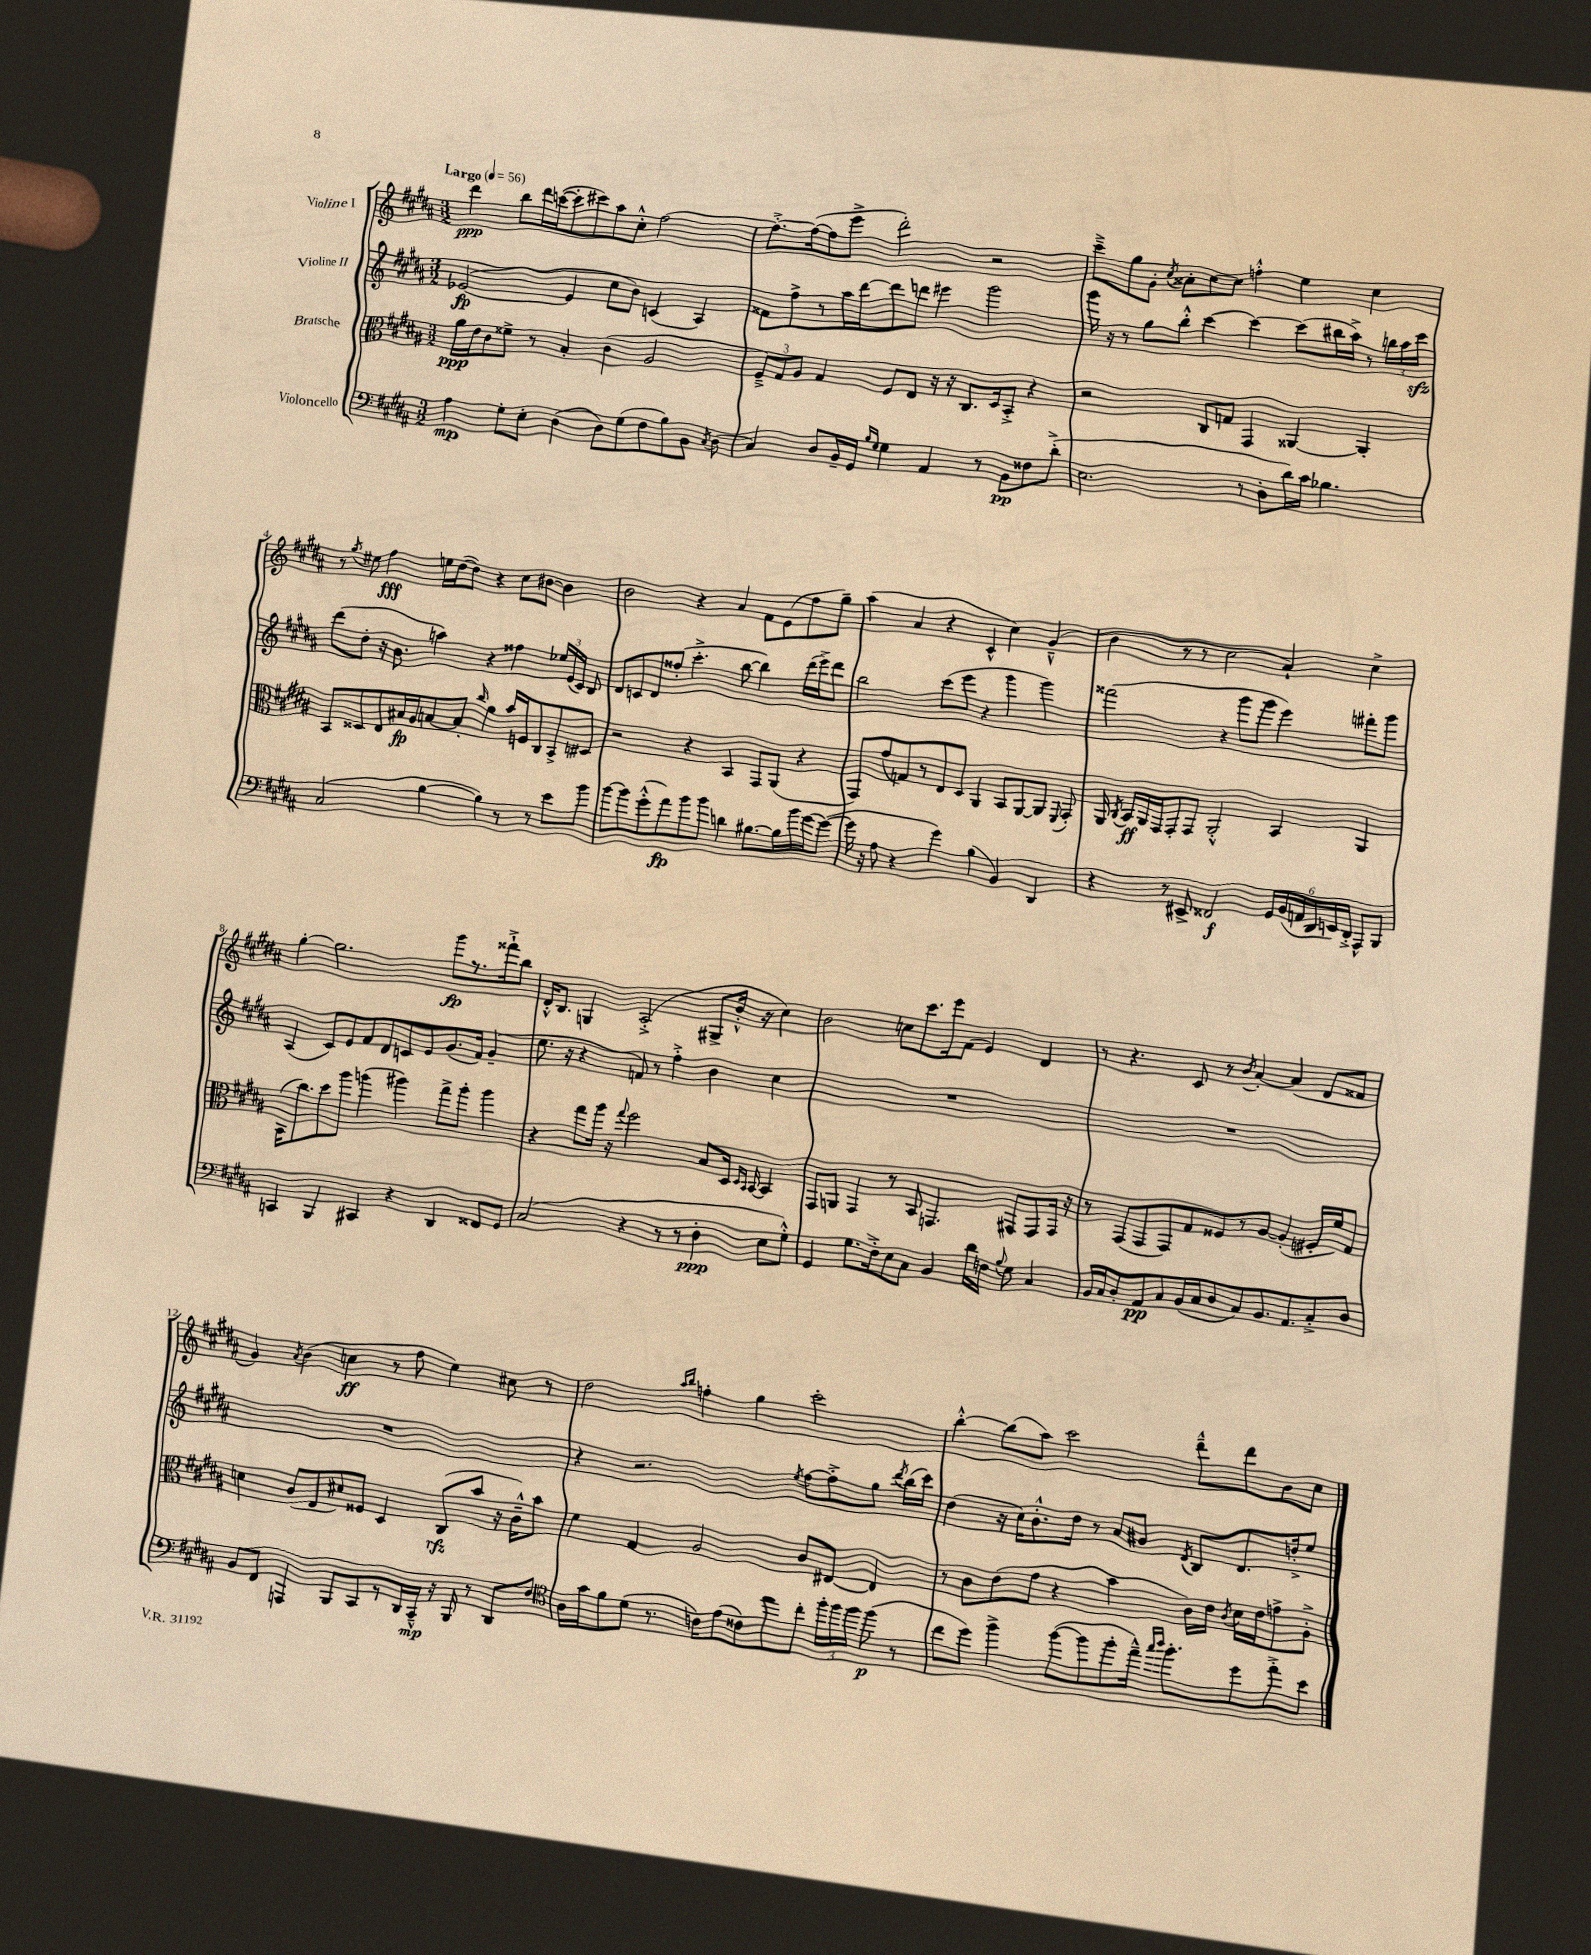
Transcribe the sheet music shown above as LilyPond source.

<<
\new StaffGroup <<
\new Staff = "s0" \with { instrumentName = "Violine I" } {
    \clef treble \key b \major \numericTimeSignature \time 3/2 \tempo "Largo" 4 = 56
    \autoBeamOff dis'''4\ppp b''8[ dis'''16 c'''16~( c'''8-. cis'''8) ais''8 cis''8]-.-^ fis''2~ |
    fis''8.[~-.-> fis''16~( fis''8 e'''8]-> dis'''2-.) r2 |
    cis'''8[---> gis''8 gis'8]-. \acciaccatura { cis''8 } aisis'8[-. cis''8~ cis''8] f''4-.-^ e''4 cis''4 |
    r8 \acciaccatura { gis''8 } eis''8 fis''4\fff e''16[ dis''16~( dis''8]) r4 cis''8[ bis'8]~ bis'4 |
    b'2 r4 ais'4 fis'8[ e'8( fis''8 gis''8]--) |
    ais''4( ais'4 r4 cis'4-^ cis''4) gis'4---^( |
    b'4 r8 r8 cis''2 ais'4-!) cis''4-> |
    gis''4~-. gis''2. gis'''8[\fp r8. fisis'''16-!-> b''8] |
    dis'16[-.-^ b8.] g4 ais2-.->( gis8[-> b'16]-.-^ r16 cis''4) |
    b'2 c''8[ cis'''8. e'''16 fis'8]( e'4) dis'4 |
    r8 r4. cis'8 r8 \acciaccatura { b'8 } ais'4~-. ais'4( dis'8[ fisis'8] |
    gis'4) \acciaccatura { ais'8 } b'4( c''4\ff r8 fis''8 e''4) cis''8 r8 |
    dis''2 \grace { ais''16[ b''16] } f''4-. gis''4 cis'''2-. |
    b''4~-.-^ b''8[( ais''8]) cis'''2 dis'''8[---^ dis'''8 b'8 cis''8] \bar "|." |
}
\new Staff = "s1" \with { instrumentName = "Violine II" } {
    \clef treble \key b \major \numericTimeSignature \time 3/2
    \autoBeamOff ees'2~\fp( ees'4 cis''8[ b'8]) c'4( ais4) |
    fisis'8[ fis''8-> r8 ais''16 dis'''16~ dis'''8 d'''8] eis'''4 gis'''2 |
    gis'''16 r16 r8 gis''8[ b''8]-.-^ cis'''4~ cis'''4~ cis'''8[( bis''16 ais''16]->) r8 \tuplet 3/2 { b''16[ ais''16 cis'''16]\sfz } |
    dis'''8[( dis''8]-. r16 b'8. a''4) r4 fisis''4 \tuplet 3/2 { ees''16[ e'16( cis'16]) } b8 |
    dis'8[ c'8 dis'8 fisis''8]-.( cis'''4.-.-> b''8~ b''4) dis'''16[( e'''16->) dis'''8] |
    b''2 cis'''8[( e'''8] r4 gis'''4 gis'''4) |
    fisis'''2( r4 gis'''8[ gis'''8] e'''4) fis'''8[-. gis'''8] |
    ais4( cis'8[) e'8 fis'8 dis'8 c'8 e'8 gis'8.( fis'16]) gis'4--( |
    e''8. r16 r4 f'8) r8 fis''4-.-> b'4 cis''4 |
    R1. |
    R1. |
    R1. |
    r4 r2. \acciaccatura { e''8 } fis''8[~ fis''8-.-> gis''8] \acciaccatura { dis'''8 } b''16[( cis'''16]) |
    dis''4( r16 cis''16[) b'8.-.-^ dis''16] r8 ais'8[ bis'8] \acciaccatura { dis'8 } b8[ dis'8. d''16-.-> e''8] \bar "|." |
}
\new Staff = "s2" \with { instrumentName = "Bratsche" } {
    \clef alto \key b \major \numericTimeSignature \time 3/2
    \autoBeamOff ais'16[\ppp e'16 cis'8 fisis'8]-> r8 b4-. cis'4( ais2 |
    \tuplet 3/2 { fis8[--->) gis8 ais8] } gis4 fis8[ e8] r16 r16 cis8.[ dis16 b,8]-.-> r4 |
    r2 cis8[ g8] gis,4 aisis,4~ aisis,4-. |
    b,8[ disis8 e8 bis16\fp ais16 b8~ b8]-. \grace { cis''16 } ais'4 b'16[ f16 cis8 b,8-> dis8] |
    r2 r4 b,4 gis,8[ ais,8]( r4 |
    gis,8[) gis'8( g8) r8 e8 dis8] ais,4 b,8[ ais,8~ ais,8] \appoggiatura { fis,8 } gis,8-. |
    ais,16 \acciaccatura { cis8 } b,16[\ff ais,16 gis,16 gis,8-. gis,8] ais,2-.-^ b,4 ais,4 |
    b,16[( cis''8.) dis''8 ais''8] a''4( ais''4) gis''8[-> ais''8]-. ais''4 |
    r4 gis''8[ ais''16] r16 \appoggiatura { gis''8 } fis''2 b8[ dis16] \grace { dis16[ b,16] } b,16~ b,4 |
    gis,8[ a,8] gis,4 r8 b,8 g,4. gis,8[ gis,8 gis,16] r16 |
    r8 gis,8[( gis,8 gis,8) gis8 fisis8 r8 ais8]~ ais4-.( fis16[-. fis'16) gis8] |
    d'4 cis'8[( e8 dis'8) fisis8] dis4 cis8[\rfz( b'8] r16 cis'16[---^) b'8] |
    fis'4 gis4 ais2 cis'8[ eis8]~ eis4 |
    r8 cis'8[ e'8( gis'8] r4 b'4 cis'16[) e'16] \acciaccatura { cis'8 } dis'16[ e'16 g'8-> ais8]-.-> \bar "|." |
}
\new Staff = "s3" \with { instrumentName = "Violoncello" } {
    \clef bass \key b \major \numericTimeSignature \time 3/2
    \autoBeamOff ais4\mp gis8[-. e8]-. dis4( dis8[) gis8( fis8 b8) b,8] \acciaccatura { cis8 } dis8( |
    cis4) dis8[ b,16-- gis,16] \grace { b16[ gis16] } gis4 ais,4 r8 b,8[\pp fisis8 dis'8]-.->( |
    e2. r8 dis8[-. dis'16) cis'16] bes4. |
    cis2( b4~ b4) r8 r8 e'8[ b'8] |
    b'8[~ b'8 gis'8-.-^( ais'8\fp) b'8 b'8] d'4 bis8.[~ bis16 b'16 gis'16~ gis'8]~( |
    gis'16 r16 ais8 r4 gis'4) b4( b,4) dis,4 |
    r4 r8 eis,8-> fisis,2\f \tuplet 6/4 { gis,16[ b,16( a,16 dis,16 e,16) dis,16]-.-> } ais,,8[-^ b,,8] |
    c,4 b,,4 cis,4 r4 dis,4 fisis,8[ gis,8] |
    cis2( r4 r8 r8 dis4-.\ppp e8[ gis8]-.-^) |
    gis,4 gis8.[ fis16-.-> e8 cis8] b,4 dis'16[ f16] \appoggiatura { b8 } gis8 cis4 |
    b,16[ cis16 dis8-. ais,8\pp cis8 b,16( cis16 dis8 cis8) b,8. ais,8. cis8-.-> dis8] |
    b,8[ fis,8] a,,4 b,,8[ cis,8 r8 dis,16 cis,16]---^\mp r16 b,,16 r8 dis,8[ fis8] |
    \clef tenor ais16[ gis'16 fis'8 dis'8]( r8. c'16[) e'8( cisis'8) e''8 cis''8]-. \tuplet 3/2 { fis''16[-. fis''16 fis''16] } fis''8\p( r8 |
    cis''8[ dis''8]) fis''4-> fis''8[~( fis''8 fis''8-. e''16]---^) \grace { gis''16[ ais''16] } fis''8.[-. dis''8 e''8-.-> b'8] \bar "|." |
}
>>
>>
